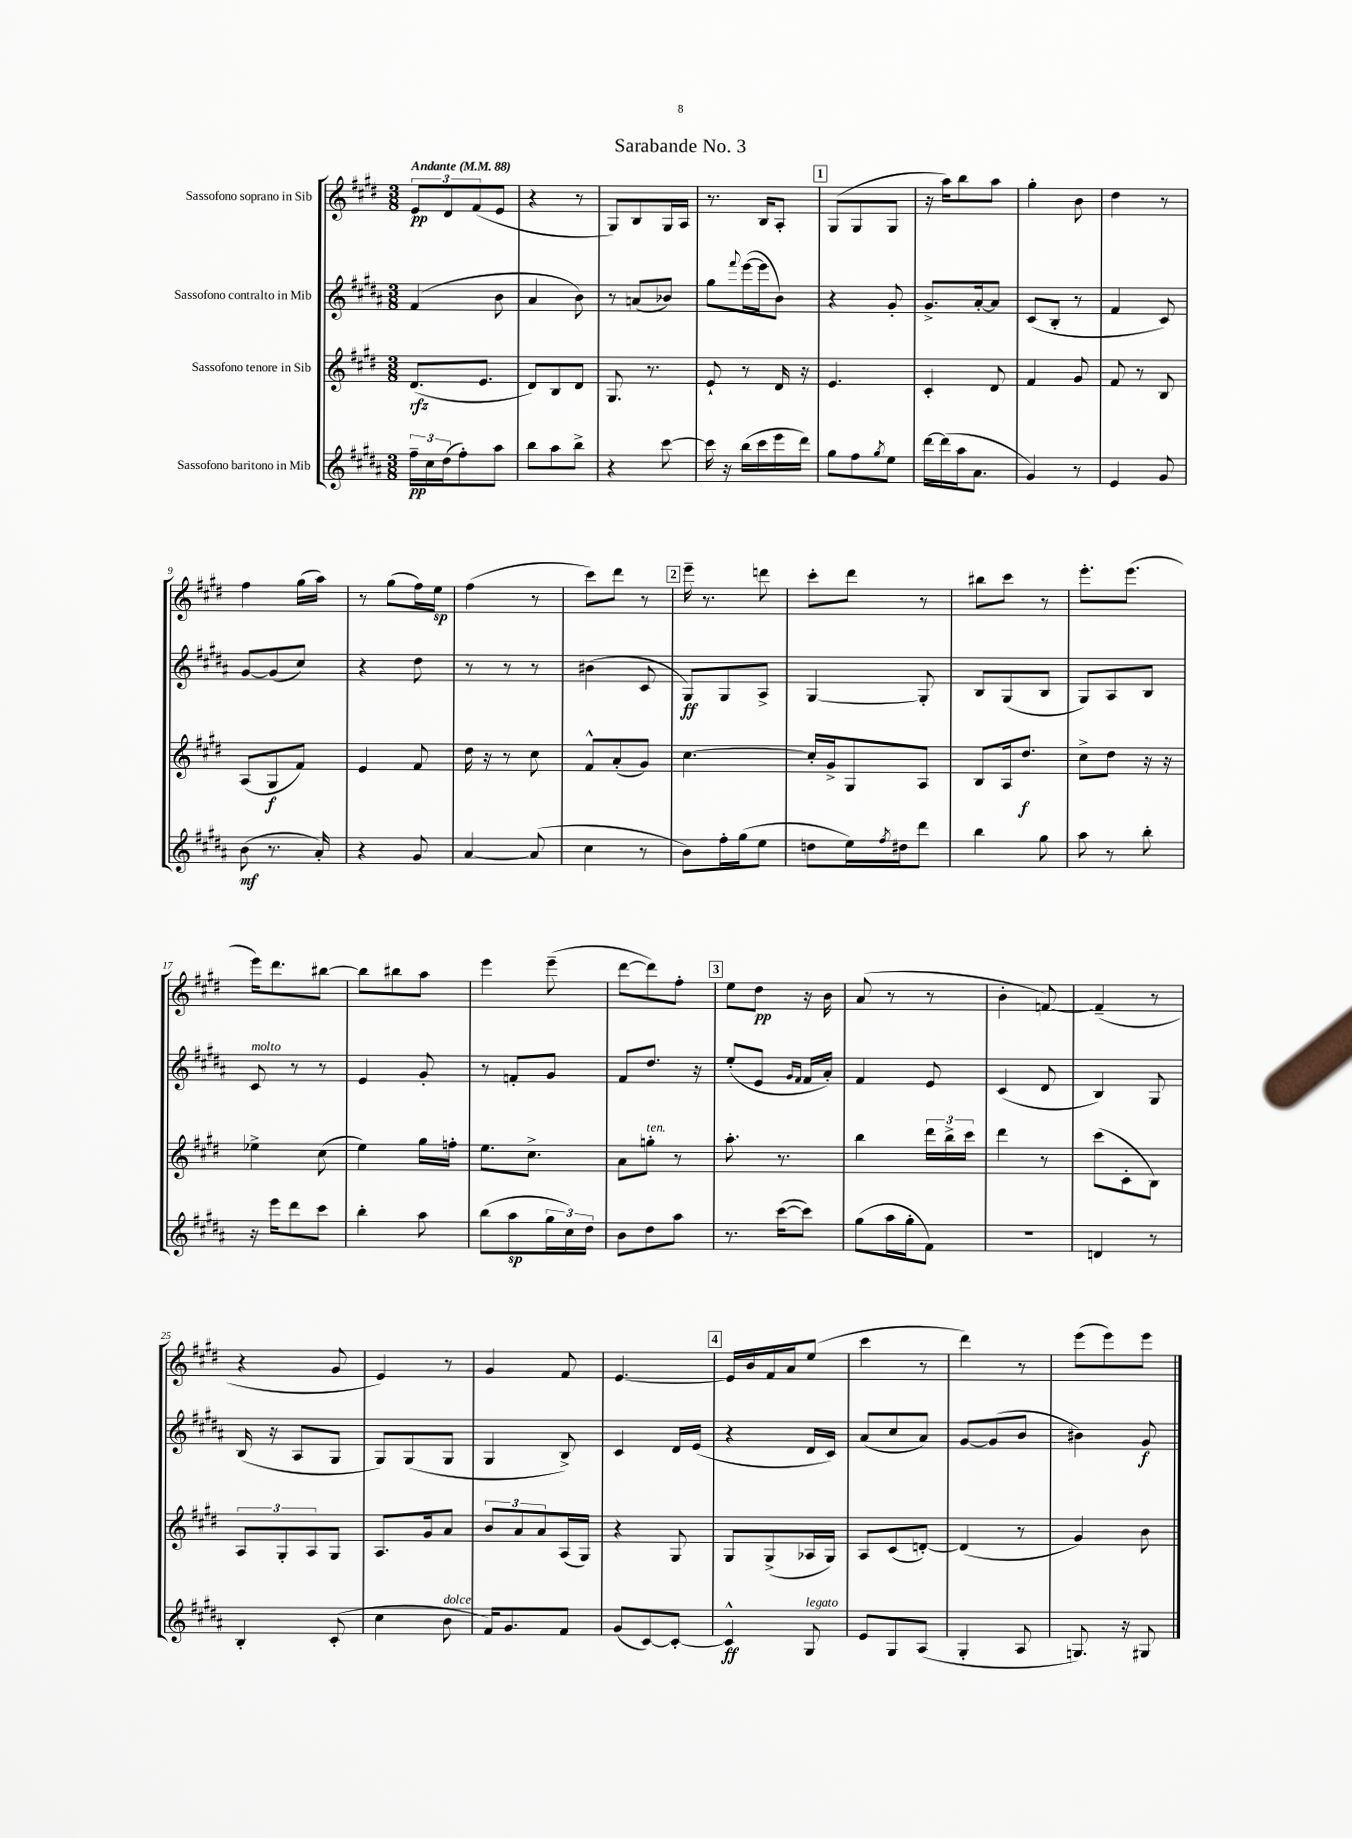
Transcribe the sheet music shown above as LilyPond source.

\header { title = "Sarabande No. 3" }
<<
\new StaffGroup <<
\new Staff = "s0" \with { instrumentName = "Sassofono soprano in Sib" } {
    \clef treble \key e \major \numericTimeSignature \time 3/8 \tempo "Andante" 4 = 88
    \tuplet 3/2 { e'8\pp dis'8 fis'8( } e'8 |
    r4 r8 |
    gis8) b8 gis16 a16 |
    r8. b16 a8-. |
    \mark \markup { \box "1" } gis8( gis8 gis8 |
    r16 a''16) b''8 a''8 |
    gis''4-. b'8 |
    dis''4 r8 |
    fis''4 gis''16( a''16) |
    r8 gis''8( fis''16) e''16\sp |
    fis''4( r8 |
    cis'''8) dis'''8 r8 |
    \mark \markup { \box "2" } e'''16-- r8. d'''8 |
    cis'''8-. dis'''8 r8 |
    bis''8 cis'''8 r8 |
    e'''8.-. e'''8.( |
    e'''16) dis'''8. bis''8~ |
    bis''8 bis''8 a''8 |
    e'''4 e'''8--( |
    dis'''8~ dis'''8) fis''8-. |
    \mark \markup { \box "3" } e''8 dis''8\pp r16 b'16 |
    a'8( r8 r8 |
    b'4-. f'8~) |
    f'4--( r8 |
    r4 gis'8 |
    e'4) r8 |
    gis'4 fis'8 |
    e'4.~ |
    \mark \markup { \box "4" } e'16 b'16 fis'16 a'16 e''8( |
    cis'''4 r8 |
    dis'''4) r8 |
    e'''8( e'''8) e'''8 \bar "|." |
}
\new Staff = "s1" \with { instrumentName = "Sassofono contralto in Mib" } {
    \clef treble \key b \major \numericTimeSignature \time 3/8
    fis'4( b'8 |
    ais'4 b'8) |
    r8 a'8( bes'8) |
    gis''8 \appoggiatura { fis'''8 } e'''16~( e'''16 b'8) |
    \mark \markup { \box "1" } r4 gis'8-. |
    gis'8.-> ais'16~-. ais'8 |
    cis'8( b8-. r8 |
    fis'4 cis'8) |
    gis'8~ gis'8( cis''8) |
    r4 dis''8 |
    r8 r8 r8 |
    bis'4( cis'8 |
    \mark \markup { \box "2" } gis8\ff) gis8 ais8-> |
    gis4~ gis8-. |
    b8 gis8( b8 |
    gis8) ais8 b8 |
    cis'8^\markup { \italic "molto" } r8 r8 |
    e'4 gis'8-. |
    r8 f'8-. gis'8 |
    fis'8 dis''8. r16 |
    \mark \markup { \box "3" } e''8-.( e'8 \grace { gis'16 fis'16 } fis'16 ais'16-.) |
    fis'4 e'8 |
    cis'4( dis'8 |
    b4) gis8 |
    b16( r16 ais8 gis8 |
    gis8) gis8( gis8 |
    gis4 b8->) |
    cis'4 dis'16 e'16( |
    \mark \markup { \box "4" } r4 dis'16 cis'16) |
    ais'8( cis''8 ais'8) |
    gis'8~ gis'8( b'8 |
    bis'4) gis'8\f \bar "|." |
}
\new Staff = "s2" \with { instrumentName = "Sassofono tenore in Sib" } {
    \clef treble \key e \major \numericTimeSignature \time 3/8
    dis'8.\rfz( e'8. |
    dis'8) b8 dis'8 |
    gis8. r8. |
    e'8-! r8 dis'16 r16 |
    \mark \markup { \box "1" } e'4. |
    cis'4-. dis'8 |
    fis'4 gis'8 |
    fis'8 r8 b8 |
    a8( gis8\f fis'8) |
    e'4 fis'8 |
    dis''16 r16 r8 cis''8 |
    fis'8-^ a'8-.( gis'8) |
    \mark \markup { \box "2" } cis''4.~ |
    cis''16-. gis'16-> gis8 a8 |
    b8 a16 dis''8.\f |
    cis''8-> dis''8 r16 r16 |
    ees''4-> cis''8( |
    e''4) gis''16 f''16-. |
    e''8. cis''8.-> |
    a'8 g''8-.^\markup { \italic "ten." } r8 |
    \mark \markup { \box "3" } a''8.-. r8. |
    b''4 \tuplet 3/2 { dis'''16 b''16-> cis'''16 } |
    dis'''4 r8 |
    cis'''8( cis'8-. b8) |
    \tuplet 3/2 { a8 gis8-. a8 } gis8 |
    a8. gis'16 a'8 |
    \tuplet 3/2 { b'8 a'8 a'8 } a16( gis16) |
    r4 gis8 |
    \mark \markup { \box "4" } gis8 gis8->( aes16 gis16) |
    a8 cis'8( d'8~-.) |
    d'4( r8 |
    gis'4) b'8 \bar "|." |
}
\new Staff = "s3" \with { instrumentName = "Sassofono baritono in Mib" } {
    \clef treble \key b \major \numericTimeSignature \time 3/8
    \tuplet 3/2 { fis''16--\pp cis''16 dis''16( } fis''8-.) ais''8 |
    b''8 ais''8 b''8-> |
    r4 cis'''8~ |
    cis'''16 r16 b''16( cis'''16 e'''16 dis'''16) |
    \mark \markup { \box "1" } gis''8 fis''8 \acciaccatura { gis''8 } e''8 |
    dis'''16~ dis'''16( ais''16 ais'8. |
    gis'4) r8 |
    e'4 gis'8 |
    b'8\mf( r8. ais'16-.) |
    r4 gis'8 |
    ais'4~ ais'8( |
    cis''4 r8 |
    \mark \markup { \box "2" } b'8) fis''16-. gis''16( e''8 |
    d''8 e''16) \acciaccatura { fis''8 } dis''16 dis'''8 |
    b''4 gis''8 |
    ais''8 r8 b''8-. |
    r16 e'''16 dis'''8 cis'''8 |
    b''4-. ais''8 |
    b''8( ais''8\sp \tuplet 3/2 { gis''16 cis''16) dis''16 } |
    b'8 dis''8 ais''8 |
    \mark \markup { \box "3" } r8. cis'''16~( cis'''8) |
    gis''8( ais''16 gis''16-. fis'8) |
    R4. |
    d'4 r8 |
    b4-. cis'8-.( |
    cis''4 b'8^\markup { \italic "dolce" } |
    fis'16) gis'8. fis'8 |
    gis'8( cis'8~) cis'8~-. |
    \mark \markup { \box "4" } cis'4-^\ff gis8^\markup { \italic "legato" } |
    e'8 gis8 ais8( |
    gis4-. ais8 |
    g8.) r16 gis8 \bar "|." |
}
>>
>>
